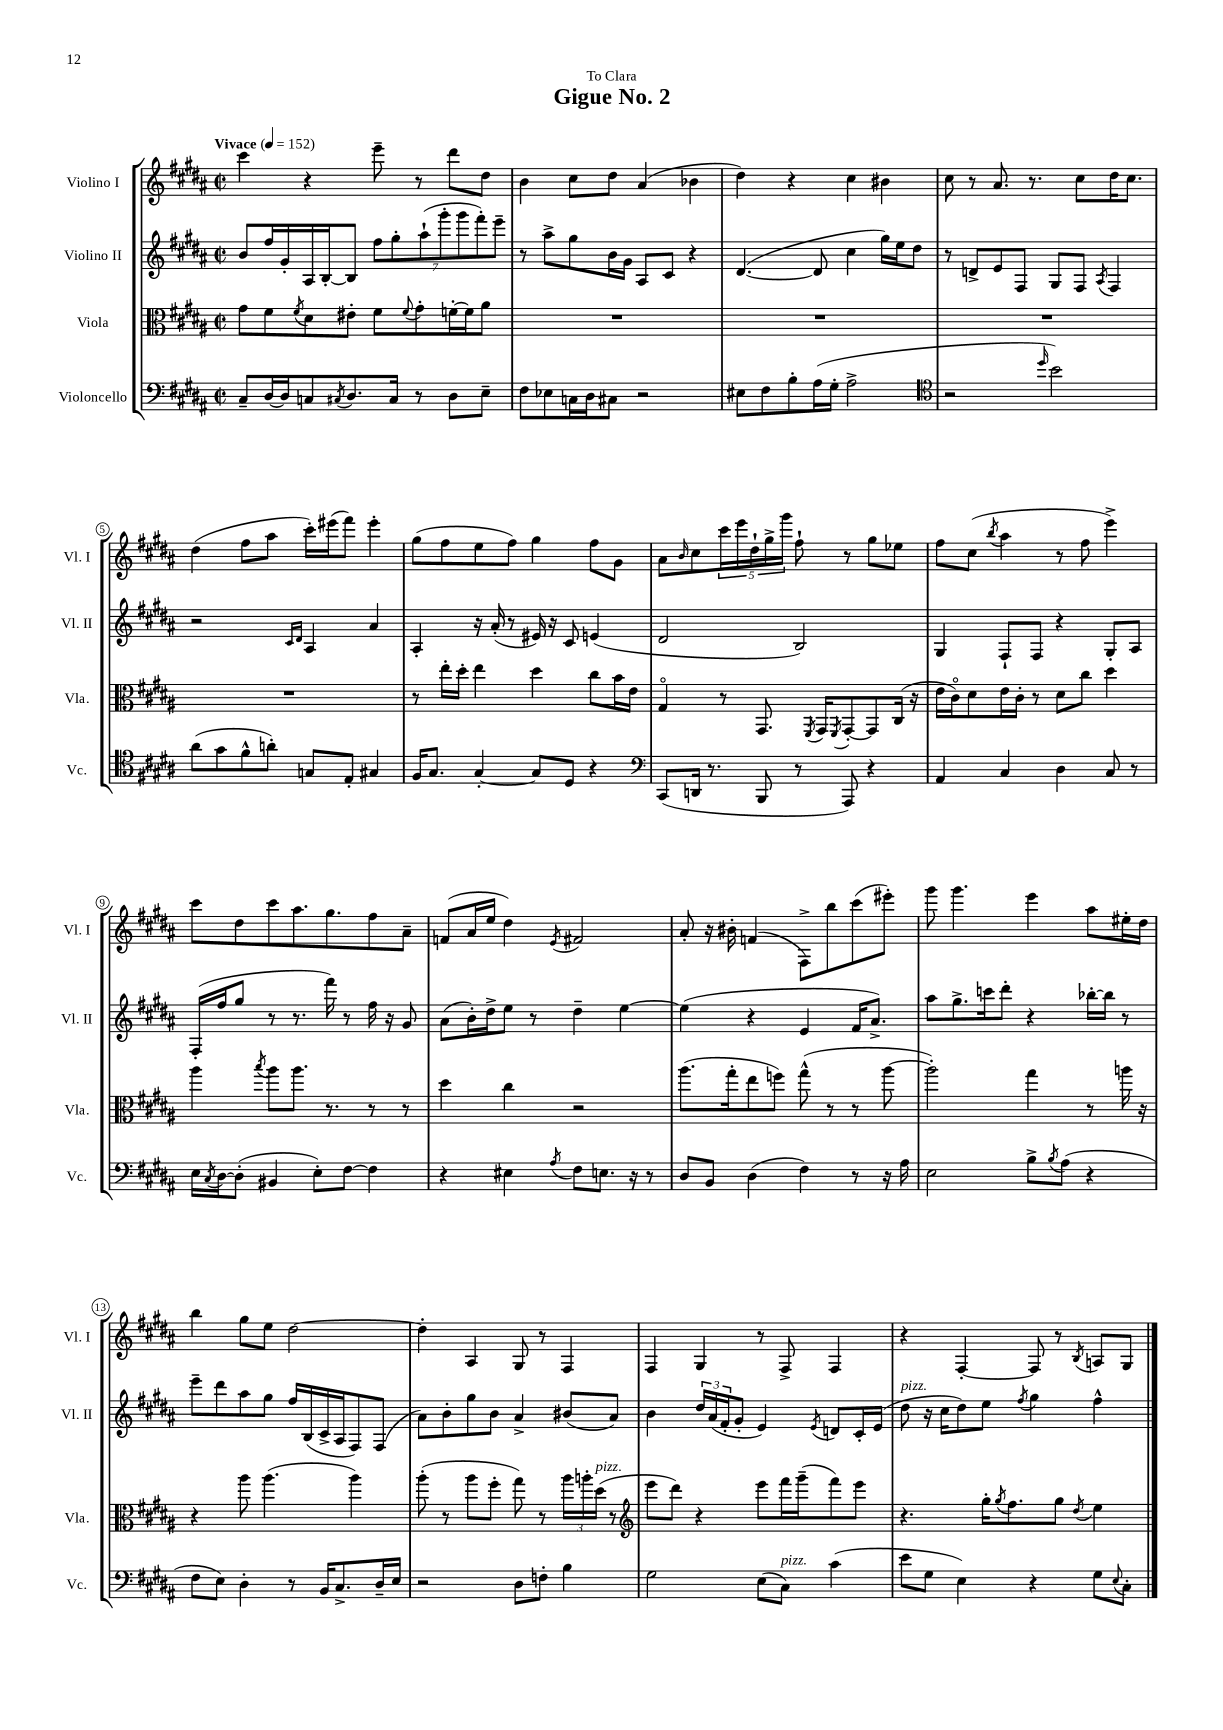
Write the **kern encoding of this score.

**kern	**kern	**kern	**kern
*part4	*part3	*part2	*part1
*staff4	*staff3	*staff2	*staff1
*I"Violoncello	*I"Viola	*I"Violino II	*I"Violino I
*I'Vc.	*I'Vla.	*I'Vl. II	*I'Vl. I
*clefF4	*clefC3	*clefG2	*clefG2
*k[f#c#g#d#a#]	*k[f#c#g#d#a#]	*k[f#c#g#d#a#]	*k[f#c#g#d#a#]
*M2/2	*M2/2	*M2/2	*M2/2
*met(c|)	*met(c|)	*met(c|)	*met(c|)
*MM152	*MM152	*MM152	*MM152
=1	=1	=1	=1
!	!	!	!LO:TX:a:B:t=Vivace
8C#~/L	8g#\L	8b/L	4ccc#\
[16D#/L	8f#\	16ff#/L	.
16D#/J]	.	16g#'/	.
.	8qf#/	.	.
8Cn/	8d#\	16A#/	4r
.	.	[16B'/J	.
8qC#X/	.	.	.
8.D#/	8e#X'\J	8B/J]	.
.	8f#\L	14ff#\L	8eee~\
16C#/Jk	.	.	.
.	.	14gg#'\	.
.	8qqf#/	.	.
8r	8g#'\	.	8r
.	.	(14aa#`\	.
.	.	14ggg#'\	.
8D#\L	[16fn'\L	.	8ddd#\L
.	.	14ggg#\	.
.	16f\J]	.	.
.	.	14fff#'\)	.
8E~\J	8a#\J	.	8dd#\J
.	.	14eee~\J	.
=2	=2	=2	=2
8F#\L	1r	8r	4b\
8E-X\	.	8aa#^\L	.
16Cn\L	.	8gg#\	8cc#\L
16D#\J	.	.	.
8C#X\J	.	16b\L	8dd#\J
.	.	16g#\JJ	.
2r	.	8A#/L	(4a#/
.	.	8c#/J	.
.	.	4r	4b-X\
=3	=3	=3	=3
8E#X\L	1r	([4.d#/	4dd#\)
8F#\	.	.	.
8B'\	.	.	4r
(16A#\L	.	8d#/]	.
16G#'\JJ	.	.	.
2A#^\	.	4cc#\	4cc#\
.	.	16gg#\LL)	4b#X\
.	.	16ee\J	.
.	.	8dd#\J	.
=4	=4	=4	=4
*clefC4	*	*	*
2r	1r	8r	8cc#\
.	.	8dn^/L	8r
.	.	8e/	8.a#/
.	.	8F#/J	.
.	.	.	8.r
16qqdd#/	.	.	.
2b\)	.	8G#/L	.
.	.	8F#/J	8cc#\L
.	.	8qA#/	.
.	.	4F#/	16dd#\K
.	.	.	8.cc#\J
!!LO:LB:g=z
=5	=5	=5	=5
(8a#\L	1r	2r	(4dd#\
8g#\	.	.	.
8f#^^\	.	.	8ff#\L
8an'\J)	.	.	8aa#\J
.	.	16qqc#/LL	.
.	.	16qqd#/JJ	.
8Gn/L	.	4A#/	16ccc#'\LL)
.	.	.	(16eee#X\J
8E'/J	.	.	8fff#\J)
4G#X/	.	4a#/	4eee#'\
=6	=6	=6	=6
16F#/KL	8r	4A#'/	(8gg#\L
8.G#/J	.	.	.
.	16ee'\LL	.	8ff#\
.	16dd#'\JJ	.	.
[4G#'/	4ee\	16r	8ee\
.	.	(16a#'/	.
.	.	8r	8ff#\J)
8G#/L]	4dd#\	16e#X/)	4gg#\
.	.	16r	.
8D#/J	.	8c#/	.
4r	8cc#\L	(4en/	8ff#\L
.	16b\L	.	8g#\J
.	16e\JJ	.	.
=7	=7	=7	=7
*clefF4	*	*	*
(8CC#/L	4G#/	2d#/	8a#\L
.	.	.	16qqb/
16DDn/Jk	.	.	8cc#\
8.r	.	.	.
.	8r	.	20ccc#\L
.	.	.	20eee\
.	.	.	20dd#`\
8BBB/	8.GG#/	.	.
.	.	.	20gg#^\
.	.	.	20ggg#\JJ
8r	.	2B/)	8ff#`\
.	8qFF#/	.	.
.	16GG#/KL	.	.
.	8qFF#/	.	.
8AAA#/)	[8GG#'/	.	8r
4r	8GG#/]	.	8gg#\L
.	(16C#/Jk	.	8ee-X\J
.	16r	.	.
=8	=8	=8	=8
4AA#/	16e\LL	4G#/	8ff#\L
.	16c#\J)	.	.
.	8d#\	.	(8cc#\J
.	.	.	8qbb/
4C#/	16e\L	8F#`/L	4aa#\
.	16c#'\JJ	.	.
.	8r	8F#/J	.
4D#\	8d#\L	4r	8r
.	8cc#\J	.	8ff#\
8C#/	4dd#\	8G#'/L	4eee^\)
8r	.	8A#/J	.
!!LO:LB:g=z
=9	=9	=9	=9
16E\LL	4aa#\	(16F#'/LL	8ccc#\L
8qC#/	.	.	.
[16D#\J	.	16ff#/J	.
(8D#'\J]	.	8gg#/J	8dd#\
.	8qbb/	.	.
4BB#X/	8aa#\L	8r	8ccc#\
.	8.aa#\J	8.r	8.aa#\
8E'\L)	.	.	.
.	8.r	16fff#\)	8.gg#\
[8F#\J	.	8r	.
4F#\]	8r	16ff#\	8ff#\
.	.	16r	.
.	8r	8g#/	8a#~\J
=10	=10	=10	=10
4r	4dd#\	(8a#\L	(8fn/L
.	.	16b'\L)	16a#/L
.	.	16dd#^\J	16ee/JJ
4E#X\	4cc#\	8ee\J	4dd#\)
.	.	8r	.
8qA#/	.	.	8qe/
8F#\L	2r	4dd#~\	2f#X/
8.En\J	.	.	.
.	.	[4ee\	.
16r	.	.	.
8r	.	.	.
=11	=11	=11	=11
8D#/L	(8.aa#\L	(4ee\]	8a#'/
8BB/J	.	.	16r
.	16gg#'\k	.	16b#X'\
(4D#\	8ee\	4r	(4fn/
.	8ffn\J)	.	.
4F#\)	(8gg#^^\	4e/	8F#^\L)
.	8r	.	8bb\
8r	8r	16f#/KL	(8ccc#\
.	.	8.a#^/J)	.
16r	[8aa#\	.	8eee#X'\J)
16A#\	.	.	.
=12	=12	=12	=12
2E\	2aa#'\])	8aa#\L	8ggg#\
.	.	8.gg#^\	4.ggg#\
.	.	16cccn\k	.
.	.	8ddd#'\J	.
8B^\L	4gg#\	4r	4eee\
8qB/	.	.	.
(8A#\J	.	.	.
4r	8r	[16bb-X'\LL	8aa#\L
.	.	16bb-\JJ]	.
.	16aan\	8r	16ee#X'\L
.	16r	.	16dd#\JJ
!!LO:LB:g=z
=13	=13	=13	=13
8F#\L	4r	8eee~\L	4bb\
8E\J)	.	8ddd#\	.
4D#'\	8aa#\	8aa#\	8gg#\L
.	(4.aa#\	8gg#\J	8ee\J
8r	.	16ff#/LL	[2dd#\
.	.	(16B/	.
16BB/KL	.	16c#^/	.
8.C#^/	.	16A#/J	.
.	4aa#\)	8F#/)	.
16D#~/L	.	(8F#/J	.
16E/JJ	.	.	.
=14	=14	=14	=14
2r	(8aa#'\	8a#\L)	4dd#'\]
.	8r	8b'\	.
.	8aa#\L	8gg#\	4A#/
.	8ff#'\J	8b\J	.
8D#\L	8gg#\)	4a#^/	8G#/
8Fn'\J	8r	.	8r
4B\	24aa#\LL	(8b#X/L	4F#/
.	24aan'\	.	.
!	!LO:TX:a:i:t=pizz.	!	!
.	(24dd#\JJ	.	.
.	8r	8a#/J)	.
=15	=15	=15	=15
*	*clefG2	*	*
2G#\	8eee\L	4b\	4F#/
.	8ddd#\J)	.	.
.	4r	24dd#/LL	4G#/
.	.	(24a#/	.
.	.	24f#'/J	.
.	.	8g#'/J	.
(8E\L	8eee\L	4e/)	8r
!LO:TX:a:i:t=pizz.	!	!	!
8C#\J)	16fff#\L	.	8F#^/
.	(16ggg#~\J	.	.
.	.	8qe/	.
(4c#\	8fff#\)	8dn/L	4F#/
.	8eee\J	16c#'/L	.
.	.	(16e/JJ	.
=16	=16	=16	=16
!	!	!LO:TX:a:i:t=pizz.	!
8e\L	4.r	8dd#\	4r
8G#\J	.	16r	.
.	.	16cc#\KL	.
4E\)	.	8dd#\)	[4F#'/
.	16gg#'\KL	8ee\J	.
.	8qgg#/	.	.
.	8.ff#\	.	.
.	.	8qff#/	.
4r	.	4gg#\	8F#/]
.	8gg#\J	.	8r
.	8qdd#/	.	8qB/
8G#\L	4ee\	4ff#^^\	8An/L
8qqE/	.	.	.
8C#'\J	.	.	8G#/J
==	==	==	==
*-	*-	*-	*-
